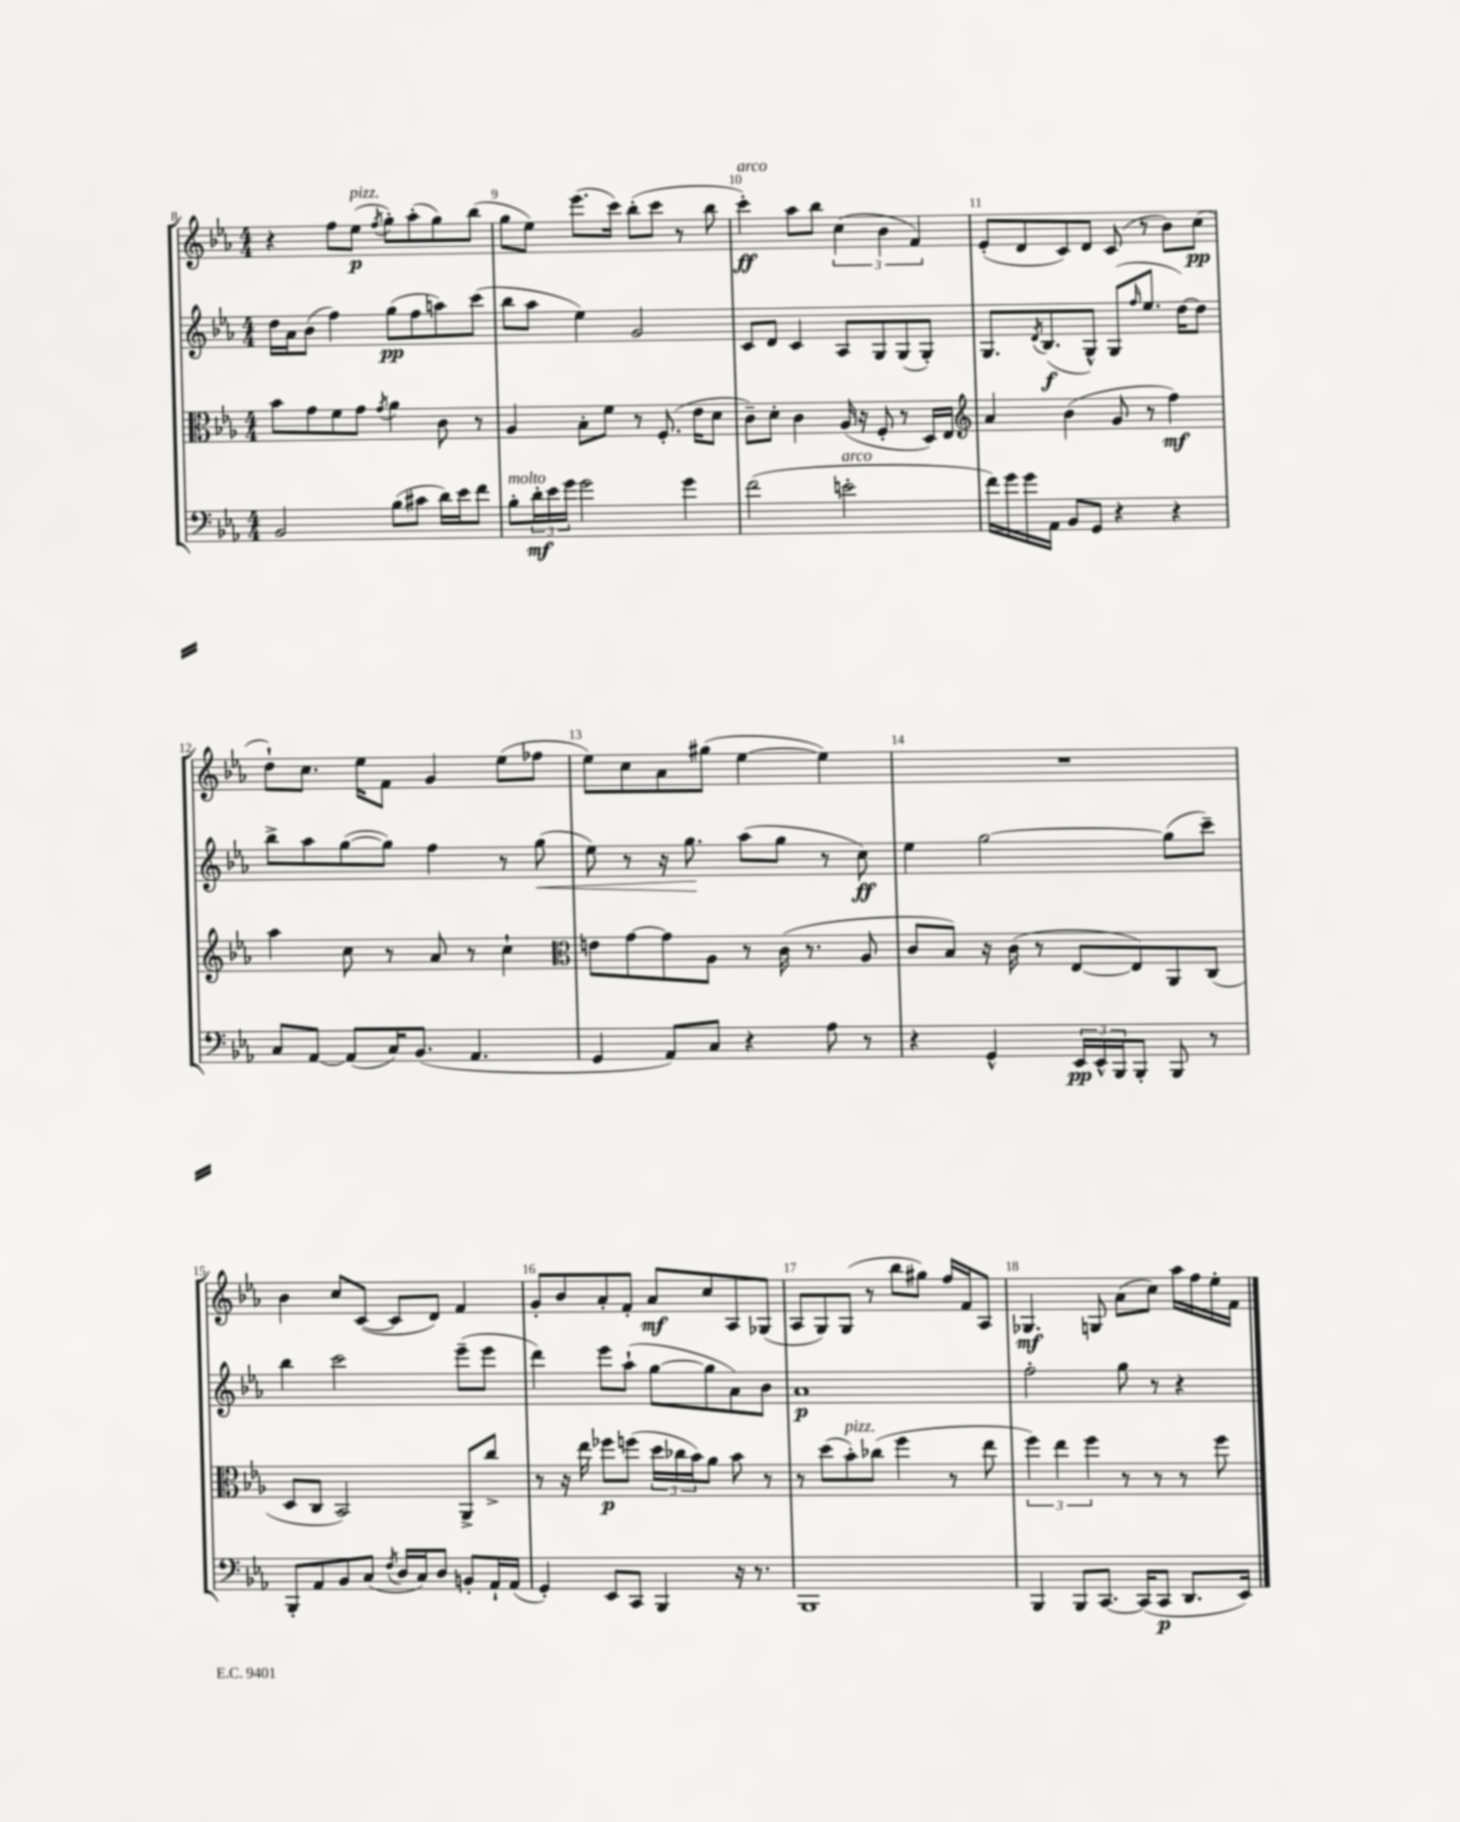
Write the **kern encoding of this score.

**kern	**kern	**kern	**kern
*staff4	*staff3	*staff2	*staff1
*clefF4	*clefC3	*clefG2	*clefG2
*k[b-e-a-]	*k[b-e-a-]	*k[b-e-a-]	*k[b-e-a-]
*M4/4	*M4/4	*M4/4	*M4/4
2BB-	8b-	16dd	4r
.	.	16a-	.
.	8g	(8b-	.
.	8f	4ff)	8ff
.	8g	.	(8ee-
.	8qg	.	8qff
(8B-	4a-	(8gg	8gg')
8c#	.	8ff	(8aa-'
16d)	8c	8aa)	8gg)
16e-	.	.	.
8f	8r	(8ccc	(8bb-
=	=	=	=
8B-'	4A-	8bb-	8gg
24d'	.	8aa-	8ee-)
24e-	.	.	.
24g	.	.	.
2g	8B-'	4ee-)	(8.eee-
.	8f	.	.
.	.	.	16ccc)
.	8r	2g	(8bb-'
.	(8.F'	.	8ccc
4g	.	.	8r
.	16e-	.	.
.	8d	.	8bb-
=	=	=	=
(2f	8c~)	8c	4ccc')
.	8d'	8d	.
.	4c	4c	8aa-
.	.	.	8bb-
2e'	(16A-	8A-	(6cc
.	16r	.	.
.	8F'	8G	.
.	.	.	6b-
.	8r	(8G	.
.	.	.	6f)
.	16D)	8G')	.
.	16E-	.	.
=	=	=	=
*	*clefG2	*	*
16f)	4a-	8.G	(8e-'
16g	.	.	.
16g	.	.	8d
.	.	8qd	.
16AA-	.	(8.B-	.
8BB-	(4b-	.	8c)
8GG	.	8G^^)	8d
4r	8g	(8G	(8c
.	.	16qqff	.
.	8r	8.ee-	8r
4r	4ff)	.	8b-)
.	.	[16dd)	.
.	.	8dd]	(8cc
=	=	=	=
8C	4aa-	8bb-^	8dd`)
[8AA-	.	8aa-	8.cc
(8AA-]	8cc	([8gg	.
.	.	.	16ee-
16C)	8r	8gg])	8f
(8.BB-	.	.	.
.	8a-	4ff	4g
4.AA-	8r	.	.
.	4cc`	8r	(8ee-
.	.	(8gg	8ff-
=	=	=	=
*	*clefC3	*	*
4GG	8e	8ee-)	8ee-)
.	[8g	8r	8cc
8AA-)	8g]	16r	8a-
.	.	8.gg	.
8C	8A-	.	(8gg#
4r	8r	(8aa-	[4ee-
.	(16c	8gg	.
.	8.r	.	.
8A-	.	8r	4ee-])
8r	8A-	8cc)	.
=	=	=	=
4r	8c	4ee-	1r
.	8B-)	.	.
4GG^^	16r	[2gg	.
.	(16c	.	.
.	8r	.	.
24EE-	[8E-	.	.
24EE-^^	.	.	.
24BBB-	.	.	.
8BBB-'	8E-])	.	.
8BBB-	8AA-	(8gg]	.
8r	(8C	8ccc~)	.
=	=	=	=
8BBB-'	8D	4bb-	4b-
8AA-	8C	.	.
8BB-	2BB-)	2ccc	8cc
(8C	.	.	([8c
8qF	.	.	.
16D	.	.	8c]
16C)	.	.	.
8D	.	.	8d)
8BB'	8AA-^	(8eee-~	4f
16AA-`	8cc^	8eee-	.
(16AA-	.	.	.
=	=	=	=
4GG')	8r	4ddd)	8g'
.	16r	.	8b-
.	16ee-	.	.
8EE-	8ff-	8eee-	8a-'
8CC	(8ff	(8aa-`	8f'
4BBB-	24dd	[8gg	8a-
.	24cc-	.	.
.	24b-)	.	.
.	8a-	8gg]	8cc
16r	8b-	8a-)	8A-
8.r	.	.	.
.	8r	8b-	(8G-
=	=	=	=
1BBB-	8r	1a-	8A-
.	(8dd	.	8G)
.	8b-')	.	(8G
.	(8cc-	.	8r
.	4ff	.	8bb-
.	.	.	8gg#)
.	8r	.	16ff
.	.	.	16f
.	8ee-	.	8A-
=	=	=	=
4BBB-	6ff)	2ff'	4.G-
.	6ee-	.	.
8BBB-	.	.	.
.	6ff	.	.
[8.CC	.	.	8G
.	8r	8gg	(8a-
(16CC]	.	.	.
8CC	8r	8r	8cc)
8.DD	8r	4r	16aa-
.	.	.	16ff
.	8ff	.	16ee-'
16EE-)	.	.	16f
==	==	==	==
*-	*-	*-	*-
